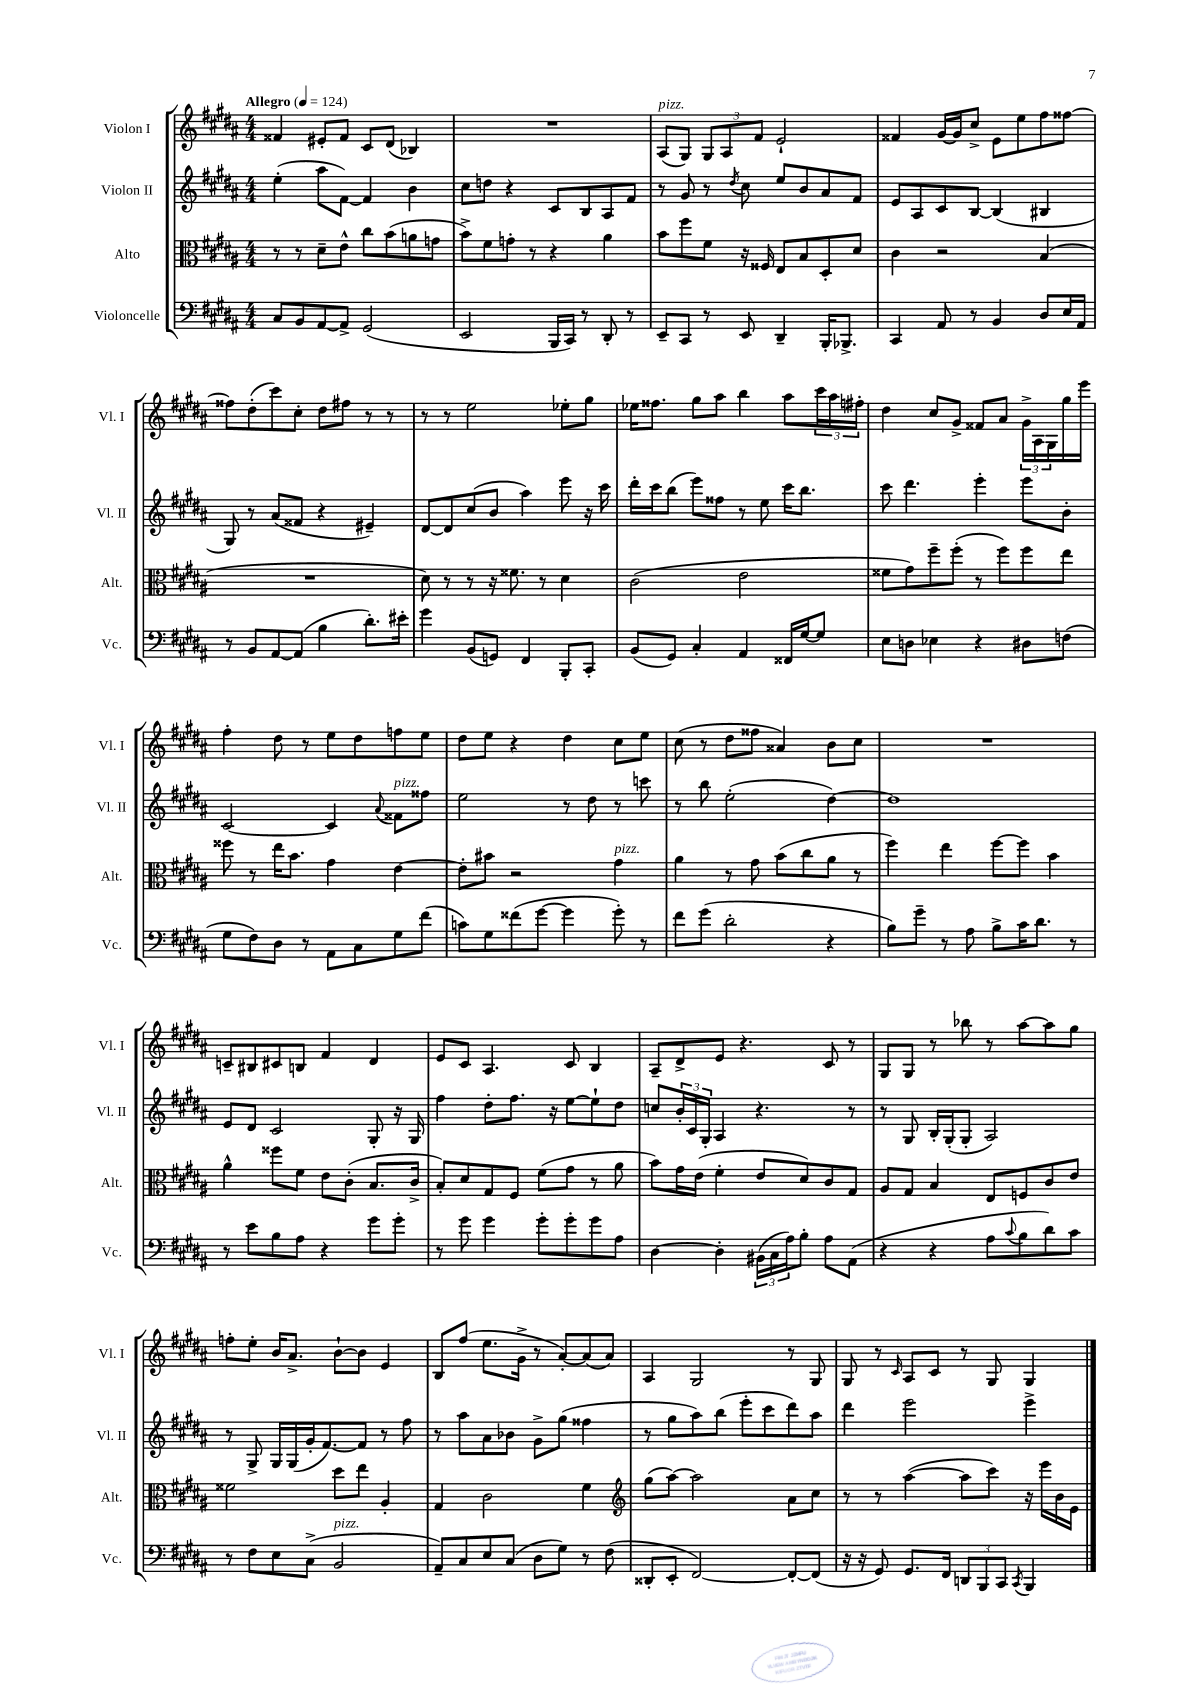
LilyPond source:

<<
\new StaffGroup <<
\new Staff = "s0" \with { instrumentName = "Violon I" shortInstrumentName = "Vl. I" } {
    \clef treble \key b \major \numericTimeSignature \time 4/4 \tempo "Allegro" 4 = 124
    fisis'4 eis'8-. fisis'8 cis'8 dis'8( bes4) |
    R1 |
    ais8^\markup { \italic "pizz." }( gis8) \tuplet 3/2 { gis8 ais8 fis'8 } e'2-! |
    fisis'4 gis'16~ gis'16 cis''8-> e'8 e''8 fis''8 fisis''8~ |
    fisis''8 dis''8-.( cis'''8) cis''8-. dis''8 fis''8 r8 r8 |
    r8 r8 e''2 ees''8-. gis''8 |
    ees''16 fisis''8. gis''8 ais''8 b''4 ais''8 \tuplet 3/2 { cis'''16 ais''16 fis''16-. } |
    dis''4 cis''8 gis'8-> fisis'8 ais'8 \tuplet 3/2 { gis'16-> ais16 gis16 } gis''16 e'''16 |
    fis''4-. dis''8 r8 e''8 dis''8 f''8 e''8 |
    dis''8 e''8 r4 dis''4 cis''8 e''8 |
    cis''8( r8 dis''8 fisis''8 aisis'4) b'8 cis''8 |
    R1 |
    c'8-- bis8 cis'8 b8 fis'4 dis'4 |
    e'8 cis'8 ais4. cis'8 b4 |
    ais8-- dis'8-> e'8 r4. cis'8 r8 |
    gis8 gis8 r8 bes''8 r8 ais''8~ ais''8 gis''8 |
    f''8-. e''8-. b'16 ais'8.-> b'8~-! b'8 e'4 |
    b8 fis''8( e''8. gis'16-> r8 ais'8~-.) ais'8( ais'8) |
    ais4 gis2 r8 gis8 |
    gis8 r8 \grace { cis'16 } ais8 cis'8 r8 gis8 gis4 \bar "|." |
}
\new Staff = "s1" \with { instrumentName = "Violon II" shortInstrumentName = "Vl. II" } {
    \clef treble \key b \major \numericTimeSignature \time 4/4
    e''4-.( ais''8 fis'8~) fis'4 b'4 |
    cis''8 d''8 r4 cis'8 b8 ais8 fis'8 |
    r8 gis'8 r8 \acciaccatura { dis''8 } cis''8 e''8 b'8 ais'8 fis'8 |
    e'8 ais8 cis'8 b8~ b4( bis4 |
    gis8) r8 ais'8( fisis'8 r4 eis'4--) |
    dis'8~ dis'8 cis''8( b'8 ais''4) e'''8 r16 cis'''16 |
    dis'''16-. cis'''16 b''8( e'''8) fisis''8 r8 e''8 cis'''16 b''8. |
    cis'''8 dis'''4. e'''4-. e'''8 b'8-. |
    cis'2~ cis'4 \appoggiatura { ais'8 } fisis'8^\markup { \italic "pizz." } fisis''8 |
    e''2 r8 dis''8 r8 c'''8 |
    r8 b''8 e''2-.( dis''4~) |
    dis''1 |
    e'8 dis'8 cis'2 gis8-. r16 gis16 |
    fis''4 dis''8-. fis''8. r16 e''8~ e''8-! dis''8 |
    c''8 \tuplet 3/2 { b'16-. cis'16 gis16-. } ais4 r4. r8 |
    r8 gis8 b16-. gis16-.( gis8-. ais2) |
    r8 gis8-> gis16 gis16( gis'16-. fis'8.~) fis'8 r8 fis''8 |
    r8 ais''8 ais'8 bes'8 gis'8-> gis''8( fisis''4 |
    r8 gis''8 ais''8) b''8( e'''8-. cis'''8 dis'''8) ais''8 |
    dis'''4 e'''2 e'''4-> \bar "|." |
}
\new Staff = "s2" \with { instrumentName = "Alto" shortInstrumentName = "Alt." } {
    \clef alto \key b \major \numericTimeSignature \time 4/4
    r8 r8 dis'8-- e'8-^ cis''8 b'8( a'8 g'8 |
    b'8->) fis'8 g'8-. r8 r4 ais'4 |
    b'8 fis''8 fis'8 r16 fisis16 e8 b8 dis8-. dis'8 |
    cis'4 r2 b4( |
    R1 |
    dis'8) r8 r8 r16 fisis'8. r8 dis'4 |
    cis'2( e'2 |
    fisis'8 gis'8) fis''8-- fis''8-.( r8 fis''8) fis''8 e''8 |
    fisis''8 r8 e''16 b'8. gis'4 e'4~ |
    e'8-. bis'8 r2 gis'4^\markup { \italic "pizz." } |
    ais'4 r8 gis'8 b'8( cis''8 ais'8 r8 |
    fis''4) e''4 fis''8~ fis''8 b'4 |
    ais'4-^ fisis''8 fis'8 e'8 cis'8-.( b8. cis'16-> |
    b8-.) dis'8 gis8 fis8 fis'8( gis'8 r8 ais'8 |
    b'8) gis'16 e'16( fis'4-. e'8 dis'8) cis'8 gis8 |
    ais8 gis8 b4 e8 f8 cis'8 e'8 |
    fisis'2 dis''8 e''8 ais4-. |
    gis4 cis'2 fis'4 |
    \clef treble gis''8( ais''8~) ais''2 ais'8 cis''8 |
    r8 r8 ais''4~( ais''8 cis'''8) r16 e'''16 b'16 e'16 \bar "|." |
}
\new Staff = "s3" \with { instrumentName = "Violoncelle" shortInstrumentName = "Vc." } {
    \clef bass \key b \major \numericTimeSignature \time 4/4
    cis8 b,8 ais,8~ ais,8-> gis,2( |
    e,2 b,,16 cis,16) r8 dis,8-. r8 |
    e,8-- cis,8 r8 e,8 dis,4-- b,,16-. bes,,8.-> |
    cis,4 ais,8 r8 b,4 dis8 e16 ais,16 |
    r8 b,8 ais,8~ ais,8( b4 dis'8.-.) eis'16-. |
    gis'4 b,8( g,8) fis,4 b,,8-. cis,8-. |
    b,8( gis,8) cis4-. ais,4 fisis,16 gis16~ gis8 |
    e8 d8 ees4 r4 dis8 f8( |
    gis8 fis8) dis8 r8 ais,8 cis8 gis8 fis'8( |
    c'8) gis8 fisis'8( gis'8~ gis'4 gis'8-.) r8 |
    fis'8 gis'8( dis'2-. r4 |
    b8) gis'8-- r8 ais8 b8-> cis'16 dis'8. r8 |
    r8 e'8 b8 ais8 r4 gis'8 gis'8-. |
    r8 gis'8 gis'4 gis'8-. gis'8-. gis'8 ais8 |
    dis4~ dis4-. \tuplet 3/2 { bis,16( cis16 ais16) } b8-. ais8 ais,8( |
    r4 r4 ais8 \appoggiatura { cis'8 } b8 dis'8) cis'8 |
    r8 fis8 e8 cis8->( b,2^\markup { \italic "pizz." } |
    ais,8--) cis8 e8 cis8( dis8 gis8) r8 fis8( |
    disis,8-. e,8-. fis,2~) fis,8~-. fis,8( |
    r16 r16 gis,8) gis,8. fis,16 \tuplet 3/2 { d,8 b,,8 cis,8 } \acciaccatura { cis,8 } b,,4 \bar "|." |
}
>>
>>
\layout { \context { \Score \remove "Bar_number_engraver" } }
